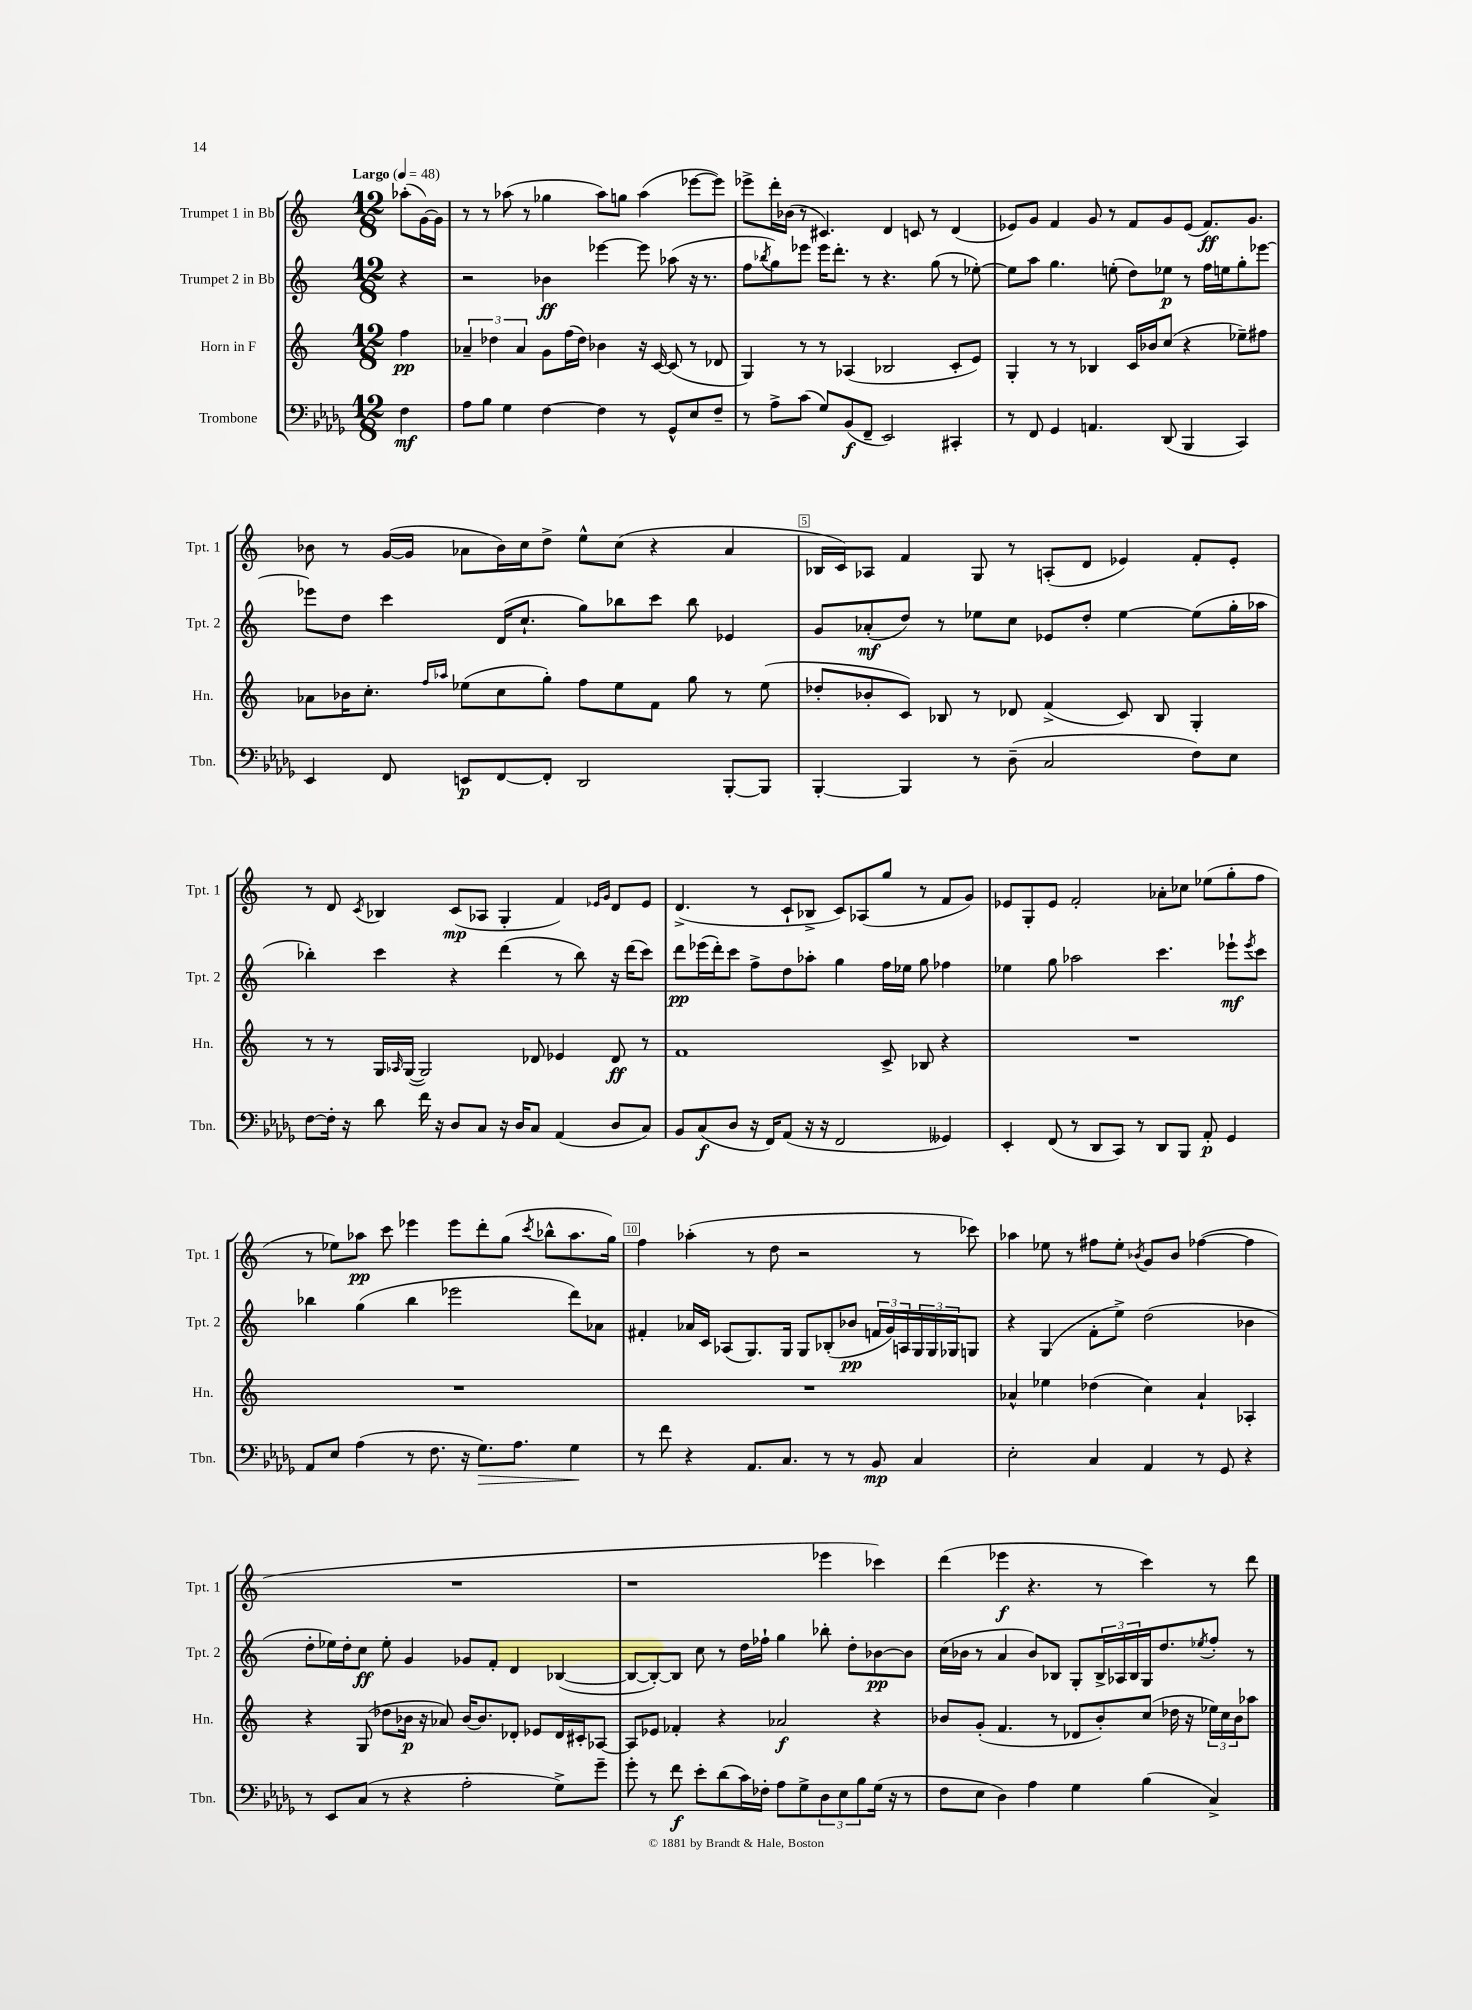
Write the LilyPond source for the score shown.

<<
\new StaffGroup <<
\new Staff = "s0" \with { instrumentName = "Trumpet 1 in Bb" shortInstrumentName = "Tpt. 1" } {
    \clef treble \key c \major \numericTimeSignature \time 12/8 \partial 4 \tempo "Largo" 4 = 48
    aes''8-.( g'16~) g'16 |
    r8 r8 aes''8( r8 ges''4 aes''8) g''8 aes''4( ees'''8~ ees'''8) |
    ees'''8-> d'''16-. bes'16( r8 cis'4.) d'4 c'8 r8 d'4( |
    ees'8) g'8 f'4 g'8 r8 f'8 g'8 ees'8( f'8.\ff) g'8. |
    bes'8 r8 g'16~( g'16 aes'8 bes'16) c''16 d''8-> e''8-^ c''8( r4 aes'4 |
    bes16 c'16) aes8 f'4 g8 r8 a8-.( d'8 ees'4) f'8-. ees'8-. |
    r8 d'8 \acciaccatura { c'8 } bes4 c'8\mp( aes8 g4-. f'4) \grace { ees'16 g'16 } d'8 ees'8 |
    d'4.->( r8 c'8-! bes8-> c'8) aes8( g''8 r8 f'8 g'8) |
    ees'8 g8-. ees'8 f'2-. aes'8-. ces''8 ees''8( g''8-. f''8 |
    r8 ees''8) aes''8\pp c'''8 ees'''4 ees'''8 d'''8-. g''8( \acciaccatura { c'''8 } bes''8-^ aes''8. g''16) |
    f''4 aes''4-.( r8 d''8 r2 r8 ces'''8) |
    aes''4 ees''8 r8 fis''8 ees''8-. \acciaccatura { bes'8 } g'8 bes'8 fes''4~( fes''4 |
    R1. |
    r1 ees'''4 ces'''4) |
    d'''4( ees'''4\f r4. r8 c'''4) r8 d'''8 \bar "|." |
}
\new Staff = "s1" \with { instrumentName = "Trumpet 2 in Bb" shortInstrumentName = "Tpt. 2" } {
    \clef treble \key c \major \numericTimeSignature \time 12/8 \partial 4
    r4 |
    r2 bes'4\ff ees'''4~ ees'''8 aes''8( r16 r8. |
    f''8 \acciaccatura { bes''8 } g''8) ees'''8 ees'''16 d'''8.-. r8 r4. g''8( r8 ees''8~-.) |
    ees''8 a''8 g''4. e''8-.( d''8) ees''8\p r8 f''16 e''16 g''8-. ees'''8~ |
    ees'''8 d''8 c'''4 d'16( c''8.-! g''8) bes''8 c'''8 bes''8 ees'4 |
    g'8 aes'8-.\mf( d''8) r8 ees''8 c''8 ees'8 d''8-. ees''4~ ees''8( g''16-. aes''16 |
    bes''4-.) c'''4 r4 d'''4( r8 bes''8) r16 d'''16( c'''8) |
    d'''8\pp ees'''16( d'''16-.) c'''8 f''8-> d''8 aes''8-. g''4 f''16 ees''16 g''8 fes''4 |
    ees''4 g''8 aes''2 c'''4. ees'''8-!\mf \acciaccatura { ees'''8 } c'''8 |
    bes''4 g''4( bes''4 ees'''2 d'''8) aes'8 |
    fis'4-. aes'16 c'16 aes8( g8.) g16 g8 bes8-.( bes'8\pp \tuplet 3/2 { f'16 g'16) a16 } \tuplet 3/2 { g16 g16 ges16 } g8 |
    r4 g4( f'8-. e''8->) d''2( bes'4 |
    d''8-. ees''16) d''16-. c''8\ff ees''8-. g'4 ges'8 f'8-. d'4 bes4~( |
    bes8~ bes8~-.) bes8 c''8 r8 d''16 fes''16-! g''4 bes''8-. d''8-. bes'8~\pp bes'8 |
    c''16( bes'16 r8 a'4 bes'8) bes8 g8-. \tuplet 3/2 { bes16-> aes16 bes16 } g16 d''8. \acciaccatura { ees''8 } f''8-. r8 \bar "|." |
}
\new Staff = "s2" \with { instrumentName = "Horn in F" shortInstrumentName = "Hn." } {
    \clef treble \key c \major \numericTimeSignature \time 12/8 \partial 4
    f''4\pp |
    \tuplet 3/2 { aes'4-- des''4 aes'4 } g'8 f''16( des''16) bes'4 r16 c'16~ c'8( r8 des'8 |
    g4) r8 r8 aes4( bes2 c'8-. e'8) |
    g4-. r8 r8 bes4 c'16 bes'16 c''8( r4 ees''8--) fis''8 |
    aes'8 bes'16 c''8.-. \grace { f''16 aes''16 } ees''8( c''8 g''8-.) f''8 ees''8 f'8 g''8 r8 ees''8( |
    des''8-. bes'8-. c'8) bes8 r8 des'8 f'4->( c'8) bes8 g4-. |
    r8 r8 g16 \grace { aes16 } g16~( g2) des'8 ees'4 des'8\ff r8 |
    f'1 c'8-> bes8 r4 |
    R1. |
    R1. |
    R1. |
    aes'4-^ ees''4 des''4( c''4) aes'4-! aes4-. |
    r4 g8( des''8 bes'16\p r16 aes'8) bes'16~ bes'8. des'8-. ees'8 des'16 cis'16-. aes8~ |
    aes8 ees'8 fes'4-. r4 aes'2\f r4 |
    bes'8 g'8-.( f'4. r8 des'8 bes'8-.) c''8( des''16 r16 \tuplet 3/2 { ees''16) c''16 bes'16 } aes''8 \bar "|." |
}
\new Staff = "s3" \with { instrumentName = "Trombone" shortInstrumentName = "Tbn." } {
    \clef bass \key des \major \numericTimeSignature \time 12/8 \partial 4
    f4\mf |
    aes8 bes8 ges4 f4~ f4 r8 ges,8-^ ees8 f8-- |
    r8 aes8-> c'8( ges8) bes,8\f( f,8-- ees,2) cis,4-. |
    r8 f,8 ges,4 a,4. des,8( bes,,4 c,4) |
    ees,4 f,8 e,8\p f,8~ f,8-. des,2 bes,,8~-. bes,,8 |
    bes,,4~-. bes,,4 r8 des8--( c2 f8) ees8 |
    f8~ f16-. r16 des'8 f'16 r16 des8 c8 r16 des16 c8 aes,4( des8 c8) |
    bes,8 c8\f( des8 r16 f,16) aes,8( r16 r16 f,2 geses,4) |
    ees,4-. f,8( r8 des,8 c,8) r8 des,8 bes,,8 aes,8-.\p ges,4 |
    aes,8 ees8 aes4( r8 f8. r16 ges8.\>) aes8. ges4\! |
    r8 f'8 r4 aes,8. c8. r8 r8 bes,8\mp c4 |
    ees2-. c4 aes,4 r8 ges,8 r4 |
    r8 ees,8 c8( r8 r4 aes2-. ges8->) ges'8-- |
    ges'8-. r8 f'8\f ees'8-. des'8( c'16) fes16-. aes8 ges8-> \tuplet 3/2 { des8 ees8 bes8 } ges16( r16 r8 |
    f8 ees8 des4) aes4 ges4 bes4( c4->) \bar "|." |
}
>>
>>
\layout { \context { \Score \override BarNumber.break-visibility = ##(#f #t #t) barNumberVisibility = #(every-nth-bar-number-visible 5) \override BarNumber.stencil = #(make-stencil-boxer 0.1 0.3 ly:text-interface::print) } }
